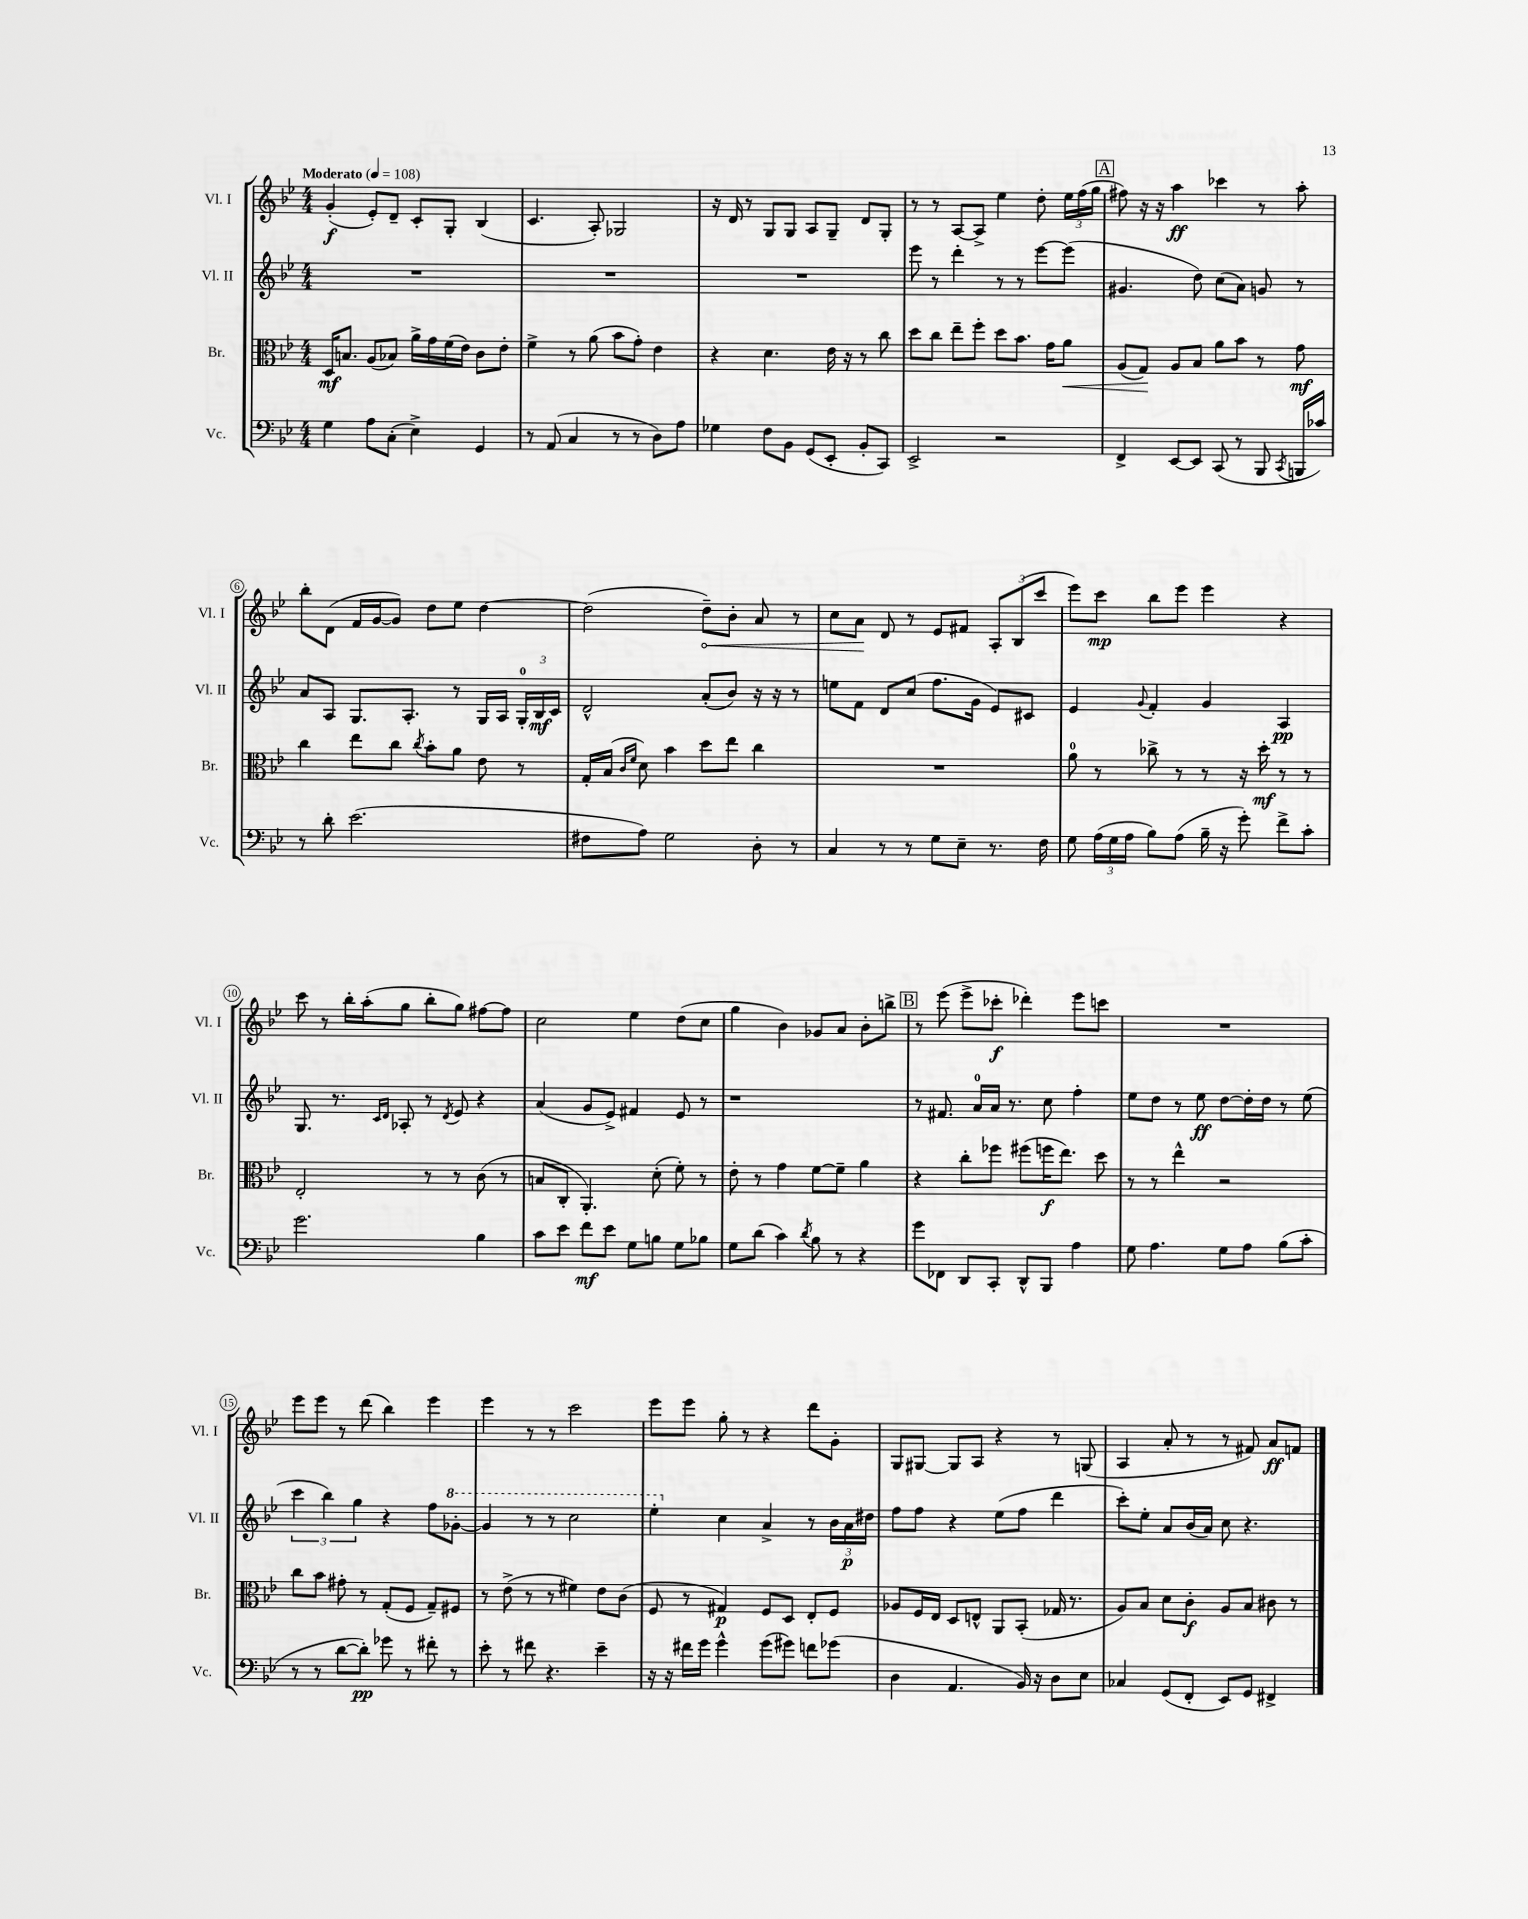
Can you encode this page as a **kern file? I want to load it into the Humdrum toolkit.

**kern	**dynam	**kern	**dynam	**kern	**dynam	**kern	**dynam
*part4	*part4	*part3	*part3	*part2	*part2	*part1	*part1
*staff4	*staff4	*staff3	*staff3	*staff2	*staff2	*staff1	*staff1
*I"Vc.	*	*I"Br.	*	*I"Vl. II	*	*I"Vl. I	*
*I'Vc.	*	*I'Br.	*	*I'Vl. II	*	*I'Vl. I	*
*clefF4	*	*clefC3	*	*clefG2	*	*clefG2	*
*k[b-e-]	*	*k[b-e-]	*	*k[b-e-]	*	*k[b-e-]	*
*M4/4	*	*M4/4	*	*M4/4	*	*M4/4	*
*MM108	*	*MM108	*	*MM108	*	*MM108	*
=1	=1	=1	=1	=1	=1	=1	=1
!	!	!	!	!	!	!LO:TX:a:B:t=Moderato	!
4G\	.	16D/KL	mf	1r	.	(4g'/	f
.	.	8.Bn/J	.	.	.	.	.
8A\L	.	(8A/L	.	.	.	8e-'/L)	.
(8C'\J	.	8B-X/J)	.	.	.	8d~/J	.
4E-^\)	.	16a^\LL	.	.	.	8c'/L	.
.	.	16g\	.	.	.	.	.
.	.	(16f\	.	.	.	8G'/J	.
.	.	16e-\JJ)	.	.	.	.	.
4GG/	.	8c\L	.	.	.	(4B-/	.
.	.	8e-'\J	.	.	.	.	.
=2	=2	=2	=2	=2	=2	=2	=2
8r	.	4f^\	.	1r	.	4.c/	.
(8AA/	.	.	.	.	.	.	.
4C/	.	8r	.	.	.	.	.
.	.	(8a\	.	.	.	8A'/)	.
8r	.	8b-\L	.	.	.	2G-X/	.
8r	.	8g'\J)	.	.	.	.	.
8D\L)	.	4e-\	.	.	.	.	.
8A\J	.	.	.	.	.	.	.
=3	=3	=3	=3	=3	=3	=3	=3
4G-X\	.	4r	.	1r	.	16r	.
.	.	.	.	.	.	16d/	.
.	.	.	.	.	.	8r	.
8F\L	.	4.d\	.	.	.	8G/L	.
8BB-\J	.	.	.	.	.	8G/J	.
(8GG/L	.	.	.	.	.	8A/L	.
8EE-'/J	.	16e-\	.	.	.	8G~/J	.
.	.	16r	.	.	.	.	.
8BB-'/L	.	8r	.	.	.	8d/L	.
8CC/J)	.	8cc\	.	.	.	8G'/J	.
=4	=4	=4	=4	=4	=4	=4	=4
2EE-^/	.	8dd\L	.	8eee-\	.	8r	.
.	.	8cc\J	.	8r	.	8r	.
.	.	8ee-~\L	.	4ddd'\	.	[8A/L	.
.	.	8ff'\J	.	.	.	8A^/J]	.
2r	.	8dd\L	.	8r	.	4ee-\	.
.	.	8.b-\J	.	8r	.	.	.
.	.	.	.	[8eee-\L	.	8dd'\	.
.	.	16g\KL	.	.	.	.	.
!	!	!	!LO:HP:b	!	!	!	!
.	.	8a\J	<	(8eee-\J]	.	24ee-\LL	.
.	.	.	.	.	.	(24ff\	.
.	.	.	.	.	.	24gg\JJ	.
!!LO:REH:place=s1:t=A
=5	=5	=5	=5	=5	=5	=5	=5
4FF^/	.	(8A/L	.	4.g#X/	.	8ff#X\)	.
.	.	8G/J)	.	.	.	16r	.
.	.	.	.	.	.	16r	.
[8EE-/L	.	8A/L	[	.	.	4aa\	ff
8EE-/J]	.	8B-/J	.	8dd\)	.	.	.
(8CC/	.	8a\L	.	(8cc\L	.	4ccc-X\	.
8r	.	8b-\J	.	8a\J)	.	.	.
8BBB-/	.	8r	.	8gn/	.	8r	.
8qCC/	.	.	.	.	.	.	.
16BBBn/LL	.	8g\	mf	8r	.	8aa'\	.
16c-X/JJ)	.	.	.	.	.	.	.
!!LO:LB:g=z
=6	=6	=6	=6	=6	=6	=6	=6
8r	.	4cc\	.	8a/L	.	8bb-'\L	.
8d'\	.	.	.	8A/J	.	(8d\J	.
(2.e-\	.	8ee-\L	.	8.G/L	.	16f/LL	.
.	.	.	.	.	.	[16g/J	.
.	.	8cc\J	.	.	.	8g/J])	.
.	.	.	.	8.A'/J	.	.	.
.	.	8qcc/	.	.	.	.	.
.	.	8b-'\L	.	.	.	8dd\L	.
.	.	8a\J	.	8r	.	8ee-\J	.
.	.	8e-\	.	16G/LL	.	[4dd\	.
.	.	.	.	16A/JJ	.	.	.
.	.	8r	.	24G'/LL	.	.	.
.	.	.	.	24B-/	mf	.	.
.	.	.	.	24c/JJ	.	.	.
=7	=7	=7	=7	=7	=7	=7	=7
8F#X\L	.	16G'/LL	.	2d^^/	.	(2dd\]	.
.	.	(16B-/JJ	.	.	.	.	.
.	.	16qqc/LL	.	.	.	.	.
.	.	16qqf/JJ	.	.	.	.	.
8A\J)	.	8d\)	.	.	.	.	.
2G\	.	4b-\	.	.	.	.	.
!	!	!	!	!	!	!	!LO:HP:b
.	.	8dd\L	.	(8a'/L	.	8dd~\L)	<
.	.	8ee-\J	.	8b-/J)	.	8b-'\J	.
8D'\	.	4cc\	.	16r	.	8a/	.
.	.	.	.	16r	.	.	.
8r	.	.	.	8r	.	8r	.
=8	=8	=8	=8	=8	=8	=8	=8
4C/	.	1r	.	8een\L	.	8cc\L	.
.	.	.	.	8f\J	.	8a\J	.
8r	.	.	.	8d/L	.	8d/	[
8r	.	.	.	(8cc/J	.	8r	.
8G\L	.	.	.	8.ff\L	.	8e-/L	.
8E-~\J	.	.	.	.	.	8f#X/J	.
.	.	.	.	16g\Jk	.	.	.
8.r	.	.	.	8e-/L)	.	12A'/L	.
.	.	.	.	.	.	(12B-/	.
.	.	.	.	8c#X/J	.	.	.
.	.	.	.	.	.	12ccc/J	.
16F\	.	.	.	.	.	.	.
=9	=9	=9	=9	=9	=9	=9	=9
8G\	.	8a\	.	4e-/	.	8eee-\L)	.
(24A\LL	.	8r	.	.	.	8ccc\J	mp
24G\	.	.	.	.	.	.	.
24A\JJ	.	.	.	.	.	.	.
.	.	.	.	8qqg/	.	.	.
8B-\L)	.	8cc-X^\	.	4f'/	.	8bb-\L	.
(8A\J	.	8r	.	.	.	8eee-\J	.
16B-~\	.	8r	.	4g/	.	4eee-\	.
16r	.	.	.	.	.	.	.
8g'\)	.	16r	.	.	.	.	.
.	.	16dd'\	mf	.	.	.	.
8f^\L	.	8r	.	4A/	pp	4r	.
8c'\J	.	8r	.	.	.	.	.
!!LO:LB:g=z
=10	=10	=10	=10	=10	=10	=10	=10
2.g\	.	2E-'/	.	8.G/	.	8ccc\	.
.	.	.	.	.	.	8r	.
.	.	.	.	8.r	.	.	.
.	.	.	.	.	.	16bb-'\LL	.
.	.	.	.	.	.	(16aa'\J	.
.	.	.	.	16qqc/LL	.	.	.
.	.	.	.	16qqd/JJ	.	.	.
.	.	.	.	8A-X'/	.	8gg\J	.
.	.	8r	.	8r	.	8bb-'\L	.
.	.	.	.	8qd/	.	.	.
.	.	8r	.	8e-/	.	8gg\J)	.
4B-\	.	(8c\	.	4r	.	[8ff#X\L	.
.	.	8r	.	.	.	8ff#\J]	.
=11	=11	=11	=11	=11	=11	=11	=11
8c\L	.	8Bn/L	.	(4a/	.	2cc\	.
8e-\J	.	8C'/J	.	.	.	.	.
8f\L	mf	4.AA'/)	.	8g/L	.	.	.
8e-\J	.	.	.	8e-^/J)	.	.	.
8G\L	.	.	.	4f#X/	.	4ee-\	.
8Bn\J	.	(8d'\	.	.	.	.	.
8G\L	.	8f'\)	.	8e-/	.	(8dd\L	.
8B-X\J	.	8r	.	8r	.	8cc\J	.
=12	=12	=12	=12	=12	=12	=12	=12
8G\L	.	8e-'\	.	1r	.	4gg\	.
(8d\J	.	8r	.	.	.	.	.
4c\)	.	4g\	.	.	.	4b-\)	.
8qd/	.	.	.	.	.	.	.
8B-\	.	[8f\L	.	.	.	8g-X/L	.
8r	.	8f~\J]	.	.	.	8a/J	.
4r	.	4a\	.	.	.	8b-'\L	.
.	.	.	.	.	.	8bbn^\J	.
!!LO:REH:place=s1:t=B
=13	=13	=13	=13	=13	=13	=13	=13
8g\L	.	4r	.	8r	.	8r	.
8FF-X\J	.	.	.	8.f#X/	.	(8eee-\	.
8DD/L	.	8cc'\L	.	.	.	8eee-^\L	.
.	.	.	.	16a/LL	.	.	.
8CC'/J	.	8ff-X\J	.	16a/JJ	.	8ccc-X'\J	f
.	.	.	.	8.r	.	.	.
8DD^^/L	.	(8ff#X\L	.	.	.	4ddd-X'\)	.
8BBB-/J	.	16ffn\K	f	8cc\	.	.	.
.	.	8.ee-\J)	.	.	.	.	.
4A\	.	.	.	4ff'\	.	8eee-\L	.
.	.	8dd\	.	.	.	8cccn\J	.
=14	=14	=14	=14	=14	=14	=14	=14
8G\	.	8r	.	8ee-\L	.	1r	.
4.A\	.	8r	.	8dd\J	.	.	.
.	.	4ee-^^\	.	8r	.	.	.
.	.	.	.	8ee-\	ff	.	.
8G\L	.	2r	.	[8dd\L	.	.	.
8A\J	.	.	.	16dd'\L]	.	.	.
.	.	.	.	16dd\JJ	.	.	.
(8B-\L	.	.	.	8r	.	.	.
8c'\J	.	.	.	(8ee-\	.	.	.
!!LO:LB:g=z
=15	=15	=15	=15	=15	=15	=15	=15
8r	.	8cc\L	.	6ccc\	.	8eee-\L	.
8r	.	8b-\J	.	.	.	8eee-\J	.
.	.	.	.	6bb-\)	.	.	.
[8d\L	.	8g#X'\	.	.	.	8r	.
.	.	.	.	6gg\	.	.	.
8d'\J])	pp	8r	.	.	.	(8ddd\	.
8g-X\	.	(8G'/L	.	4r	.	4bb-\)	.
8r	.	8F/J	.	.	.	.	.
8f#X'\	.	8G~/L)	.	8ff\L	.	4eee-\	.
*	*	*	*	*8va	*	*	*
8r	.	8F#X/J	.	[8gg-X'\J	.	.	.
=16	=16	=16	=16	=16	=16	=16	=16
8e-'\	.	8r	.	4gg-/]	.	4eee-\	.
8r	.	(8e-^\	.	.	.	.	.
8f#X\	.	8r	.	8r	.	8r	.
4.r	.	8r	.	8r	.	8r	.
.	.	4f#X\)	.	2ccc\	.	2ccc\	.
4e-~\	.	8e-\L	.	.	.	.	.
.	.	(8c\J	.	.	.	.	.
=17	=17	=17	=17	=17	=17	=17	=17
16r	.	8F/	.	4eee-'\	.	8eee-\L	.
16r	.	.	.	.	.	.	.
16f#X\LL	.	8r	.	.	.	8eee-\J	.
16g\JJ	.	.	.	.	.	.	.
*	*	*	*	*X8va	*	*	*
4g^^\	.	4G#X/)	p	4cc\	.	8gg'\	.
.	.	.	.	.	.	8r	.
(8g\L	.	8F/L	.	4a^/	.	4r	.
8g#X\J)	.	8D/J	.	.	.	.	.
8fn\L	.	8E-'/L	.	8r	.	8ddd\L	.
(8g-X\J	.	8F/J	.	24b-\LL	.	8g'\J	.
.	.	.	.	24a\	p	.	.
.	.	.	.	24dd#X\JJ	.	.	.
=18	=18	=18	=18	=18	=18	=18	=18
4D\	.	8A-X/L	.	8ff\L	.	8G/L	.
.	.	16F/L	.	8ff\J	.	[8G#X/J	.
.	.	16E-/JJ	.	.	.	.	.
4.AA/	.	8D/L	.	4r	.	8G#/L]	.
.	.	8En^^/J	.	.	.	8A/J	.
.	.	8AA/L	.	(8ee-\L	.	4r	.
16BB-/)	.	(8BB-'/J	.	8ff\J	.	.	.
16r	.	.	.	.	.	.	.
8D\L	.	16G-X/	.	4ddd\	.	8r	.
.	.	8.r	.	.	.	.	.
8E-\J	.	.	.	.	.	(8Gn/	.
=19	=19	=19	=19	=19	=19	=19	=19
4C-X/	.	8A/L)	.	8ccc'\L)	.	4A/	.
.	.	8B-/J	.	8ee-'\J	.	.	.
(8GG/L	.	8d\L	.	8a/L	.	8a'/	.
8FF'/J	.	8c'\J	f	(16b-/L	.	8r	.
.	.	.	.	16a/JJ)	.	.	.
8EE-/L)	.	8A/L	.	8cc\	.	8r	.
8GG/J	.	8B-/J	.	4.r	.	8f#X/)	.
4FF#X^/	.	8c#X\	.	.	.	8a/L	ff
.	.	8r	.	.	.	8fn/J	.
==	==	==	==	==	==	==	==
*-	*-	*-	*-	*-	*-	*-	*-
